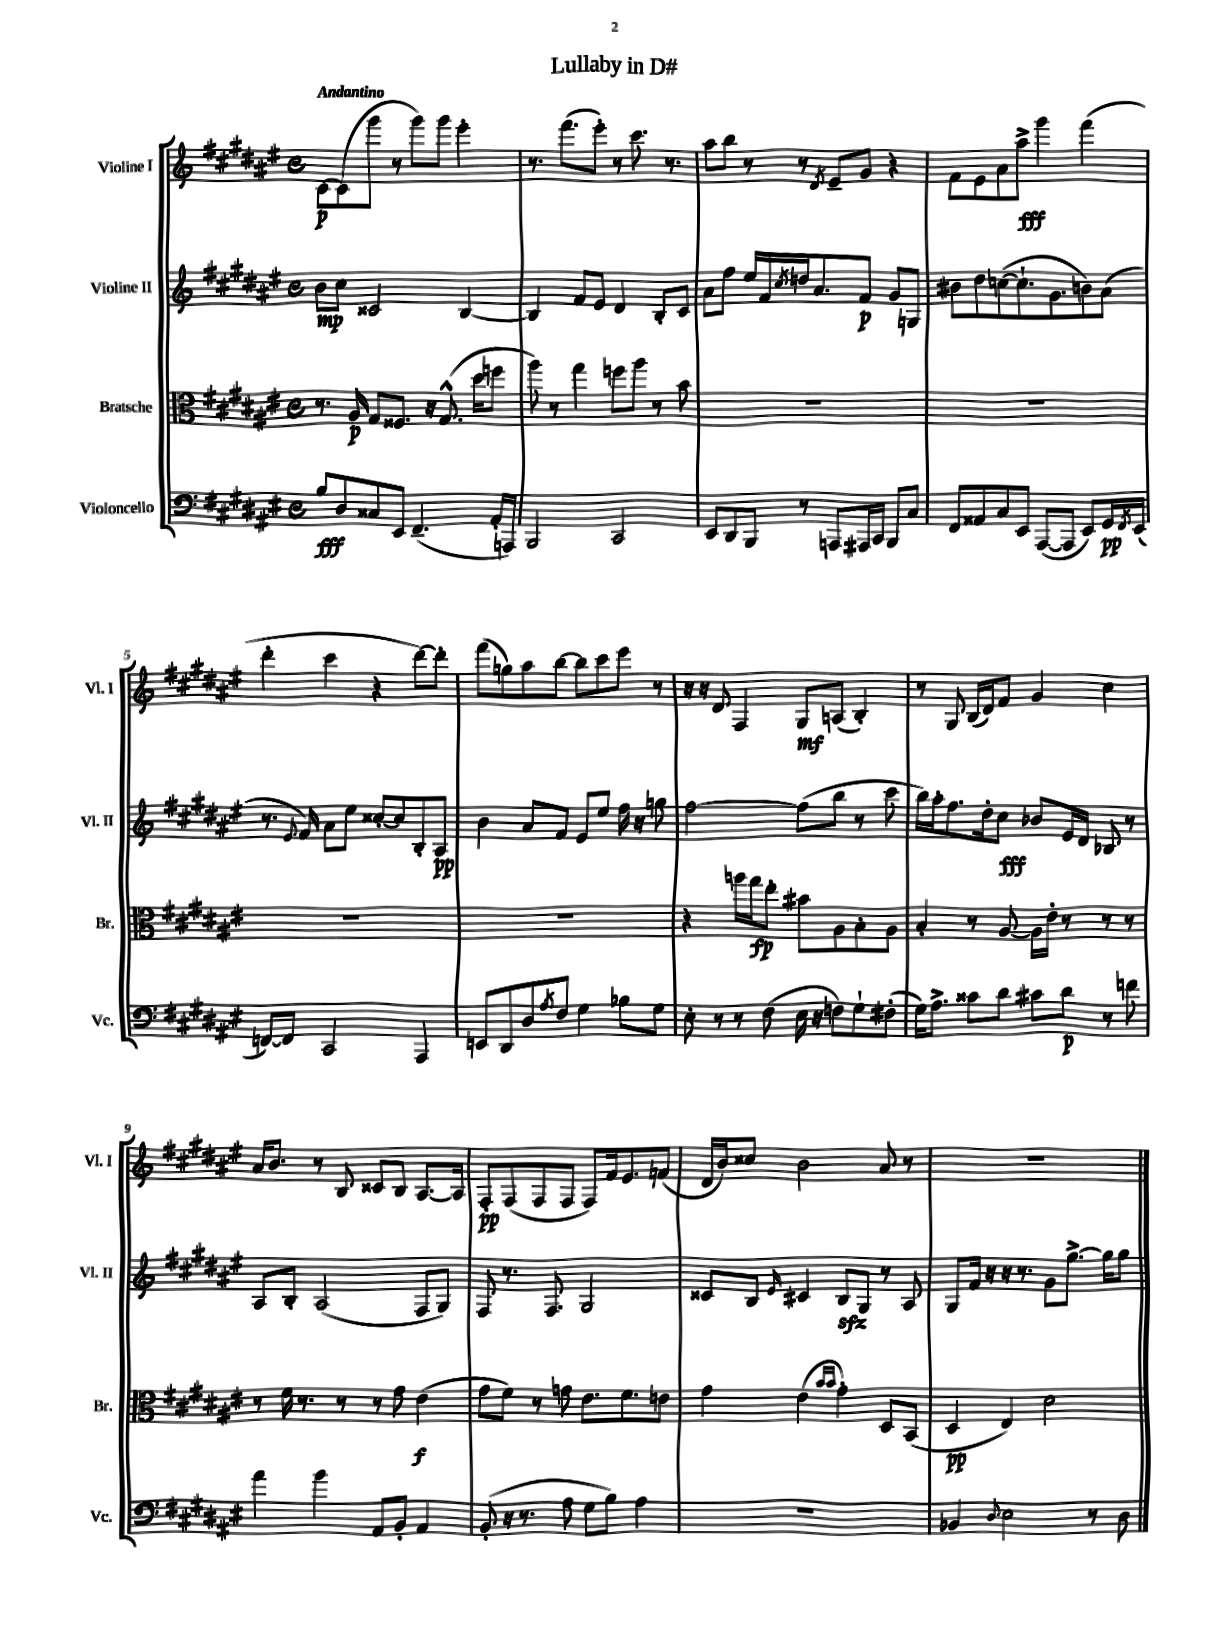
\header { title = "Lullaby in D#" }
<<
\new StaffGroup <<
\new Staff = "s0" \with { instrumentName = "Violine I" shortInstrumentName = "Vl. I" } {
    \clef treble \key fis \major \defaultTimeSignature \time 4/4 \tempo "Andantino"
    cis'8~\p cis'8( gis'''8 r8 gis'''8) gis'''8 eis'''4-. |
    r8. fis'''8.( eis'''8-.) r8 cis'''8. r8. |
    ais''8 b''8 r8 r8 \acciaccatura { dis'8 } eis'8-- gis'8 r4 |
    fis'8 eis'8 ais'8 ais''8->\fff gis'''4 fis'''4( |
    dis'''4-. cis'''4 r4 dis'''8~) dis'''8-. |
    fis'''8( g''8) ais''8 b''8~ b''8 cis'''8 eis'''8 r8 |
    r16 r16 dis'8 fis4 gis8\mf a8( b4-.) |
    r8 gis8 b16( dis'16) fis'8 gis'4 cis''4 |
    ais'16 b'8. r8 b8 cisis'8 b8 ais8.~ ais16 |
    fis8-.\pp fis8( fis8 fis8 fis8) fis'16 eis'8. f'8( |
    dis'16 b'16) cisis''8 b'2 ais'8 r8 |
    R1 \bar "|." |
}
\new Staff = "s1" \with { instrumentName = "Violine II" shortInstrumentName = "Vl. II" } {
    \clef treble \key fis \major \defaultTimeSignature \time 4/4
    b'8\mp cis''8 cisis'2 b4~ |
    b4 fis'8 eis'8 dis'4 b8-. cis'8 |
    ais'8 fis''8 eis''16 fis'16 \acciaccatura { cis''8 } d''16 ais'8. fis'8\p gis'8 g8 |
    bis'8 dis''8 c''8~( c''8.-! gis'8. b'8) ais'8( |
    r8. \appoggiatura { eis'8 } fis'16) ais'8 eis''8 cisis''8~-. cisis''8 b8-. ais8\pp |
    b'4 ais'8 fis'8 eis'8 eis''8 fis''16 r16 g''8 |
    fis''2~ fis''8( b''8 r8 cis'''8 |
    b''16) ais''16-. fis''8. dis''16-. cis''8\fff bes'8 eis'16 dis'16 bes8 r8 |
    ais8 b8-. ais2( fis8 gis8) |
    fis8 r8. fis8. gis2 |
    cisis'8 b8 \grace { eis'16 } cis'4 b8\sfz gis8 r8 ais8 |
    gis8 fis'16 r16 r16 r8. gis'8 gis''8.~-> gis''16 gis''8 \bar "|." |
}
\new Staff = "s2" \with { instrumentName = "Bratsche" shortInstrumentName = "Br." } {
    \clef alto \key fis \major \defaultTimeSignature \time 4/4
    r8. ais16\p gis8 fisis8. r16 gis8.-^( dis''16 f''8 |
    ais''8) r8 gis''4 f''8 ais''8 r8 b'8 |
    R1 |
    R1 |
    R1 |
    R1 |
    r4 a''16 gis''16\fp eis''8-. bis'8 ais8 b8-. ais8 |
    b4-. r8 ais8~ ais16 eis'16-. r8 r8 r8 |
    r8 fis'16 r8. r8 r8 gis'8 eis'4\f( |
    gis'8 fis'8) r8 g'8 eis'8. fis'8. e'8 |
    gis'4 eis'4( \grace { b'16 b'16 } gis'4-.) dis8 b,8( |
    dis4\pp eis4) dis'2 \bar "|." |
}
\new Staff = "s3" \with { instrumentName = "Violoncello" shortInstrumentName = "Vc." } {
    \clef bass \key fis \major \defaultTimeSignature \time 4/4
    b8\fff dis8 cisis8 eis,8 fis,4.--( ais,16-. a,,16) |
    b,,2 cis,2 |
    eis,8 dis,8 b,,8 r8 a,,8 ais,,16 cis,16 b,,8 cis8 |
    fis,8 aisis,8 cis8 eis,8 ais,,8~( ais,,8 eis,8) gis,16\pp \acciaccatura { fis,8 } eis,16( |
    f,8~) f,8 cis,2 ais,,4 |
    e,8 dis,8 dis8 \acciaccatura { ais8 } fis8 gis4 bes8 gis8 |
    eis8-. r8 r8 fis8( eis16 r16 f8) gis8-! fis8-.( |
    gis16) ais8.-> cisis'8 dis'8 cis'8 dis'8\p r8 f'8 |
    ais'4 b'4 ais,8 b,8-. ais,4 |
    b,8-.( r16 r8. ais8 gis8 b8) ais4 |
    R1 |
    bes,4 \appoggiatura { dis8 } eis2 r8 dis8 \bar "|." |
}
>>
>>
